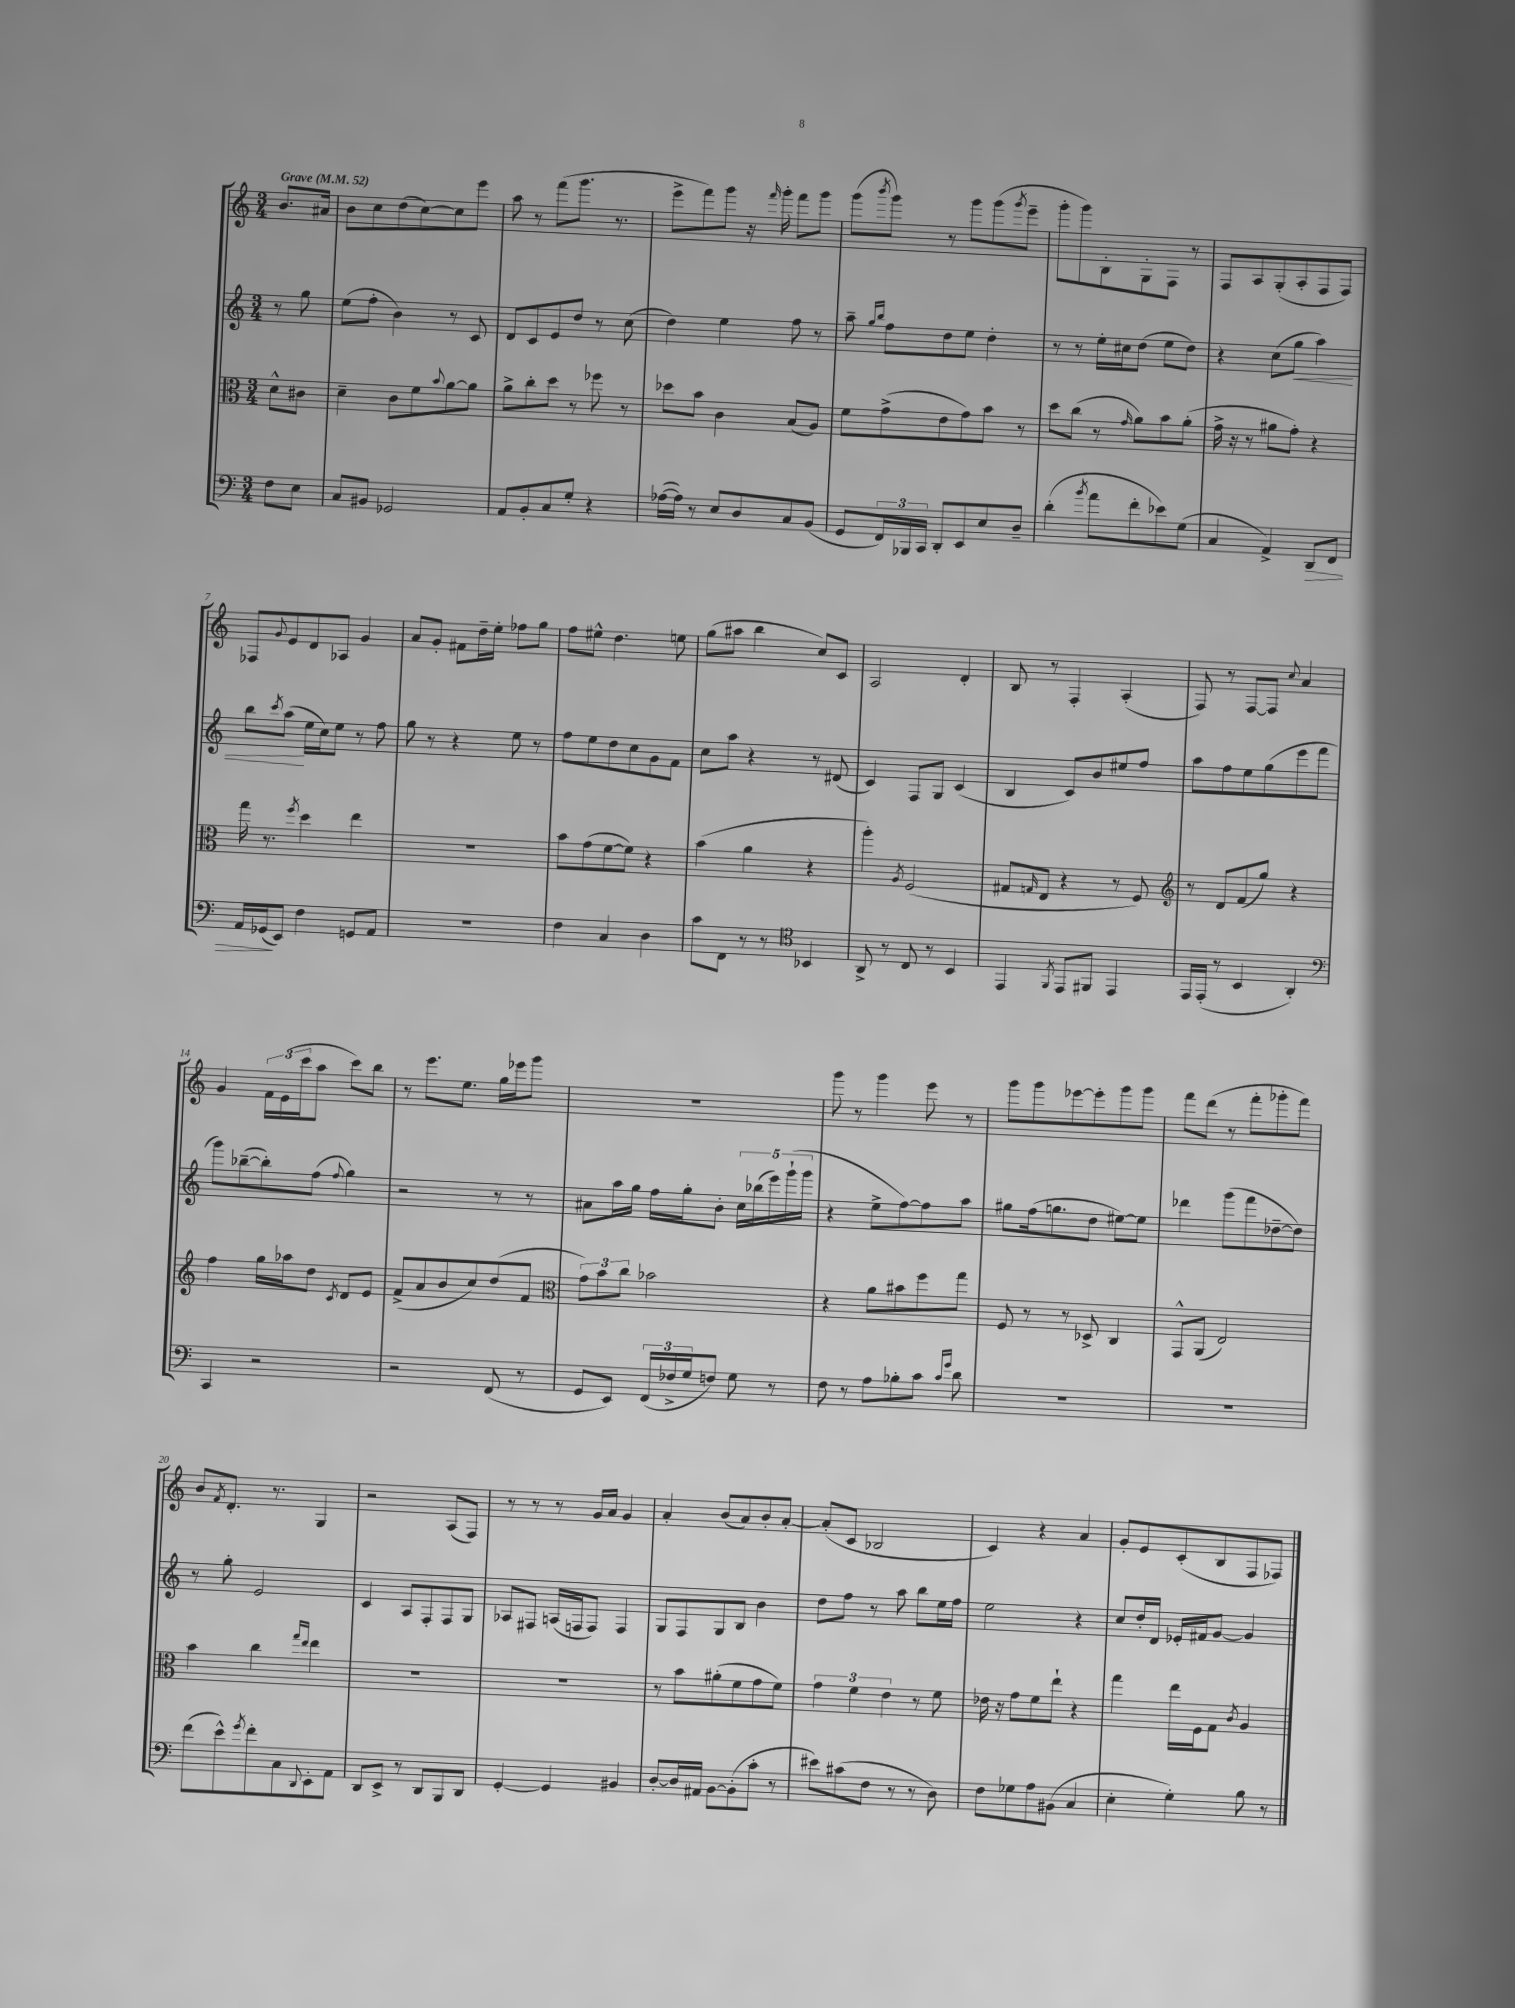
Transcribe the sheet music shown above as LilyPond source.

<<
\new StaffGroup <<
\new Staff = "s0" {
    \clef treble \key c \major \numericTimeSignature \time 3/4 \partial 4 \tempo "Grave" 4 = 52
    b'8. ais'16 |
    b'8 c''8 d''8( c''8~) c''8 e'''8 |
    a''8 r8 f'''8( g'''8. r8. |
    e'''8-> f'''8) g'''8 r16 \grace { f'''16 } g'''16-. f'''8 g'''8 |
    g'''8( \acciaccatura { b'''8 } g'''8) r8 g'''8 g'''8( \acciaccatura { g'''8 } e'''8-- |
    g'''8-. g'''8) b8-. g8-. f8 r8 |
    f8 a8 g8-.( a8-. f8 f8) |
    fes8 \appoggiatura { g'8 } e'8 d'8 aes8 g'4 |
    a'8 g'8-. fis'8 d''16-- e''16-. fes''8 g''8 |
    f''8 eis''8-^ d''4. e''8 |
    g''8( ais''8 b''4 c''8) c'8 |
    a2 d'4-. |
    b8 r8 f4-. a4-.( |
    f8) r8 f8~ f8 \appoggiatura { c''8 } a'4 |
    g'4 \tuplet 3/2 { f'16 e'16( c'''16 } a''8 c'''8) b''8 |
    r8 e'''8. e''8. g''16 ees'''16 g'''8 |
    R2. |
    g'''8 r8 g'''4 e'''8 r8 |
    g'''8 g'''8 ees'''8~ ees'''8-. g'''8 g'''8 |
    f'''8 d'''8( r8 f'''8-. ges'''8-. f'''8) |
    b'8 \acciaccatura { f'8 } d'8.-. r8. g4 |
    r2 a8( f8) |
    r8 r8 r8 g'16 a'16 g'4 |
    a'4-. b'8( a'8) b'8-. a'8~-. |
    a'8-.( c'8 bes2 |
    c'4) r4 a'4 |
    g'8-. e'8 c'8-.( b8 f8 fes8) \bar "|." |
}
\new Staff = "s1" {
    \clef treble \key c \major \numericTimeSignature \time 3/4 \partial 4
    r8 g''8 |
    e''8( f''8-. b'4) r8 c'8 |
    d'8 c'8 e'8 d''8 r8 c''8( |
    d''4) e''4 f''8 r8 |
    a''8-- \grace { g''16 b''16 } f''8 d''8 e''8 d''4-. |
    r8 r8 e''16-. cis''16 d''8( e''8 d''8) |
    r4 c''8( g''8\< a''4) |
    b''8 \acciaccatura { c'''8 } a''8\!( e''16 c''16) e''8 r8 f''8 |
    g''8 r8 r4 e''8 r8 |
    f''8 e''8 d''8 c''8 g'8 f'8 |
    c''8 a''8 r4 r8 dis'8( |
    c'4) f8 g8 c'4( |
    b4 c'8) b'8 eis''8 f''8 |
    a''8 f''8 e''8 g''8( e'''8 f'''8 |
    g'''8) bes''8~--( bes''8-.) f''8( \appoggiatura { f''8 } g''4) |
    r2 r8 r8 |
    ais'8 a''16 g''16 f''16 g''16-. b'8-. \tuplet 5/4 { c''16 bes''16( e'''16) g'''16-!( g'''16 } |
    r4 e''8-> f''8~) f''8 a''8 |
    gis''8 f''16( g''8. d''8 eis''8~) eis''8 |
    des'''4 g'''8( f'''8 des''8~-- des''8) |
    r8 g''8-. e'2 |
    c'4 a8 f8-. f8 g8 |
    aes8 fis8 a16( f16 f8) f4 |
    g8 f8 g8 b8 b'4 |
    d''8 f''8 r8 a''8 b''8 e''16 f''16 |
    e''2 r4 |
    c''8 d''16-. d'16 ees'16-. fis'16 g'8~ g'4 \bar "|." |
}
\new Staff = "s2" {
    \clef alto \key c \major \numericTimeSignature \time 3/4 \partial 4
    d'8-^ cis'8 |
    d'4-- c'8 f'8 \appoggiatura { b'8 } a'8~ a'8 |
    a'8-> c''8-. d''8 r8 fes''8 r8 |
    des''8 b'8 c'4 b8( a8) |
    f'8 g'8->( e'8 g'8) b'8 r8 |
    d''8 c''8( r8 \grace { g'16 } a'8) b'8 a'8-.( |
    g'16-> r16 r8 ais'8 g'8-.) r4 |
    g''16 r8. \acciaccatura { f''8 } d''4 e''4 |
    R2. |
    b'8 g'8( f'8~ f'8) r4 |
    b'4( a'4 r4 |
    a''4-.) \acciaccatura { a8 } f2( |
    gis8 \grace { g16 } e8 r4 r8 f8) |
    \clef treble r8 d'8 f'8( g''8) r4 |
    f''4 g''16 aes''16 d''8 \acciaccatura { c'8 } d'8 e'8 |
    f'8->( a'8 b'8 c''8) d''8( f'8 |
    \clef alto \tuplet 3/2 { g'8) b'8 c''8 } bes'2 |
    r4 a'8 bis'8 f''8 g''8 |
    f8 r8 r8 des8-> c4 |
    g,8-^ a,8( e2) |
    b'4 c''4 \grace { g''16 e''16 } e''4 |
    R2. |
    R2. |
    r8 b'8 ais'8-.( f'8 g'8 f'8) |
    \tuplet 3/2 { g'4 f'4 e'4 } r8 f'8 |
    ees'16 r16 g'8 f'8 e''8-! r4 |
    g''4 e''16 f16 g8 \acciaccatura { c'8 } a4 \bar "|." |
}
\new Staff = "s3" {
    \clef bass \key c \major \numericTimeSignature \time 3/4 \partial 4
    f8 e8 |
    c8 bis,8 ges,2 |
    a,8 b,8-. c8 g8-. r4 |
    aes16~( aes16) r8 e8 d8 c8 b,8( |
    g,8 \tuplet 3/2 { f,16) bes,,16 c,16 } d,8-. e,8 e8 d8-- |
    d'4-.( \acciaccatura { b'8 } a'8 f'8-. ees'8) g8( |
    c4 a,4->) d,8\> f,8 |
    a,16 ges,16\!( e,8) f4 g,8 a,8 |
    R2. |
    f4 c4 d4 |
    c'8 f,8 r8 r8 \clef tenor bes,4 |
    a,8-> r8 c8 r8 b,4 |
    e,4 \acciaccatura { f,8 } e,8 fis,8 e,4 |
    e,16 e,16-.( r8 b,4 a,4-.) |
    \clef bass c,4 r2 |
    r2 f,8( r8 |
    g,8 e,8) \tuplet 3/2 { f,16( fes16-> g16 } f8) g8 r8 |
    f8 r8 a8 bes8-. c'8 \grace { c'16 g'16 } d'8 |
    R2. |
    R2. |
    f'8( e'8-^) \acciaccatura { g'8 } f'8-. c8 \appoggiatura { d,8 } e,8-. a,8 |
    d,8 e,8-> r8 d,8 b,,8 d,8 |
    g,4~-. g,4 bis,4 |
    d8~-. d16 ais,16 b,8~ b,8-.( c'8-. r8 |
    eis'8) cis'8( f8 r8 r8 d8) |
    f8 ges8 a8 bis,8( c4 |
    e4-. g4-.) b8 r8 \bar "|." |
}
>>
>>
